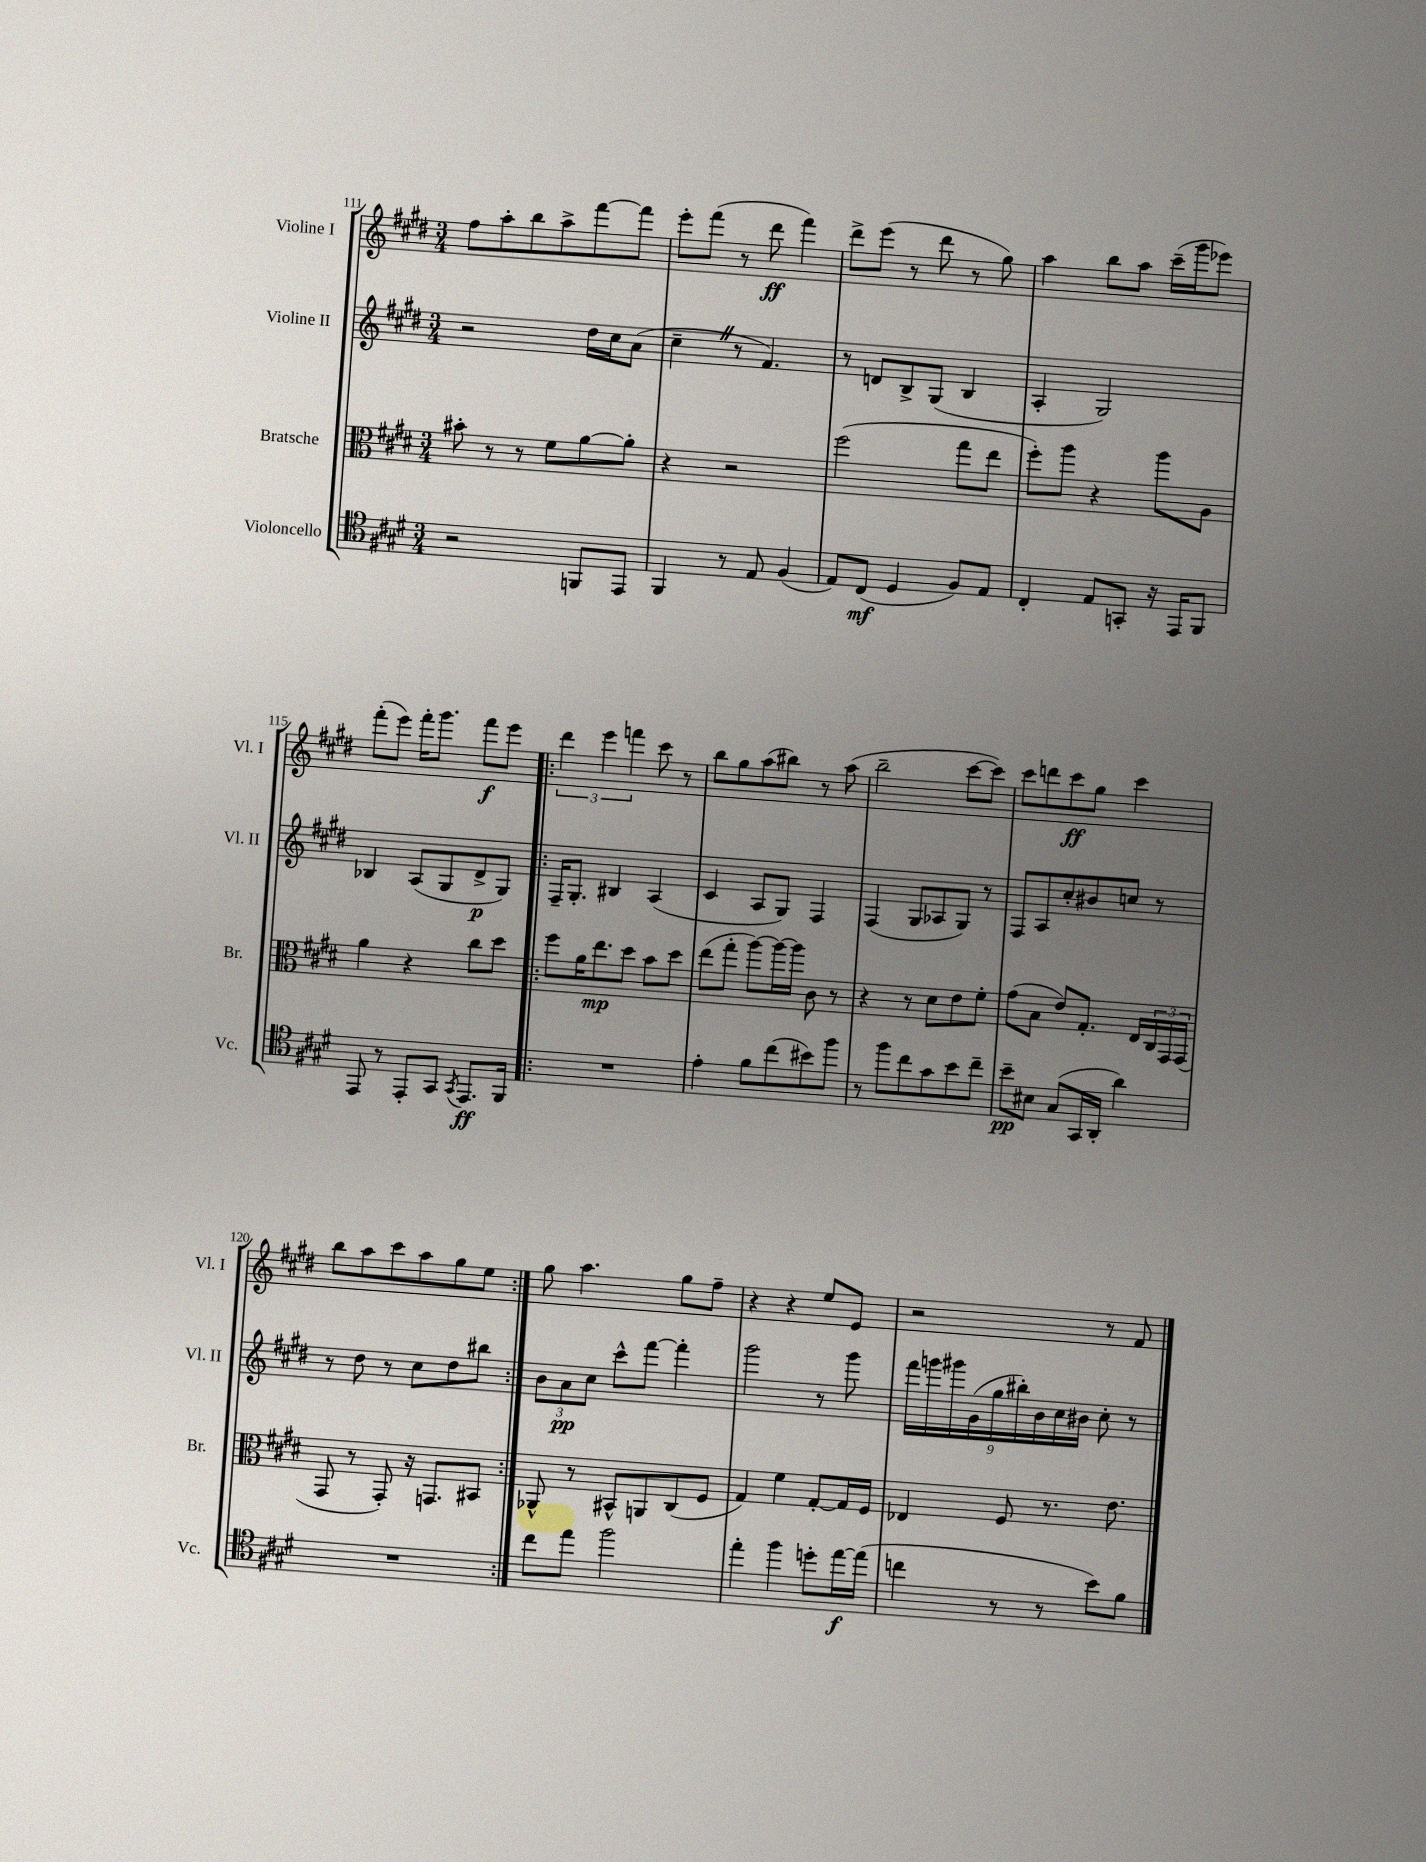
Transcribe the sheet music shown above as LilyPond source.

<<
\new StaffGroup <<
\new Staff = "s0" \with { instrumentName = "Violine I" shortInstrumentName = "Vl. I" } {
    \clef treble \key e \major \numericTimeSignature \time 3/4
    fis''8 a''8-. b''8 a''8-> fis'''8~ fis'''8 |
    e'''8-. fis'''8( r8 dis'''8\ff fis'''4) |
    dis'''8-> e'''8( r8 dis'''8 r8 gis''8) |
    a''4 b''8 a''8 cis'''16--( gis'''16 ees'''8) |
    fis'''8-.( e'''8) fis'''16-. gis'''8. fis'''8\f e'''8 |
    \repeat volta 2 { \tuplet 3/2 { dis'''4 e'''4 f'''4 } cis'''8 r8 |
    b''8 gis''8 a''8( bis''8) r8 a''8( |
    b''2-- cis'''8~ cis'''8) |
    cis'''8 d'''8 cis'''8\ff gis''8 cis'''4 |
    b''8 a''8 cis'''8 a''8 gis''8 e''8 | }
    gis''8 a''4. gis''8 fis''8-- |
    r4 r4 e''8 e'8 |
    r2 r8 fis'8 \bar "|." |
}
\new Staff = "s1" \with { instrumentName = "Violine II" shortInstrumentName = "Vl. II" } {
    \clef treble \key e \major \numericTimeSignature \time 3/4
    r2 dis''16 cis''16 a'8( |
    cis''4-- \once \override BreathingSign.text = \markup { \musicglyph "scripts.caesura.straight" } \breathe r8 fis'4.) |
    r8 d'8 b8-> gis8( b4 |
    a4-. gis2) |
    bes4 a8( gis8 dis'8->\p gis8) |
    \repeat volta 2 { fis16-- gis8.-. bis4 a4( |
    cis'4 a8 gis8) fis4 |
    fis4( gis8 aes8 gis8) r8 |
    fis8 a8 cis''8-. bis'8 c''8 r8 |
    r8 dis''8 r8 cis''8 dis''8 bis''8 | }
    \tuplet 3/2 { b'8 a'8\pp cis''8 } cis'''8-^ fis'''8~ fis'''4-. |
    gis'''2 r8 gis'''8 |
    \tuplet 9/8 { fis'''16 g'''16 gis'''16 gis'16( gis''16 bis''16-.) b'16 cis''16 bis'16 } cis''8-. r8 \bar "|." |
}
\new Staff = "s2" \with { instrumentName = "Bratsche" shortInstrumentName = "Br." } {
    \clef alto \key e \major \numericTimeSignature \time 3/4
    bis'8-. r8 r8 fis'8 a'8~ a'8-. |
    r4 r2 |
    fis''2( gis''8 e''8 |
    fis''8-.) a''8 r4 a''8 a8 |
    a'4 r4 cis''8 dis''8 |
    \repeat volta 2 { fis''8 a'16 e''8.\mp dis''8 b'8 dis''8 |
    e''8( gis''8-. a''8~) a''16~ a''16 cis'8 r8 |
    r4 r8 dis'8 e'8 fis'8-. |
    gis'8( b8 e'8) gis8.-. e16 \tuplet 3/2 { cis16 gis,16 gis,16( } |
    gis,8 r8 gis,8-.) r16 g,8. bis,8 | }
    aes,8-^ r8 bis,8-^ a,8 cis8( fis8 |
    gis4) fis'4 gis8~-. gis16 fis16 |
    ees4 fis8 r8. e'8. \bar "|." |
}
\new Staff = "s3" \with { instrumentName = "Violoncello" shortInstrumentName = "Vc." } {
    \clef tenor \key e \major \numericTimeSignature \time 3/4
    r2 f,8 e,8 |
    fis,4 r8 e8 fis4( |
    e8) cis8\mf( dis4 fis8) e8 |
    cis4-. e8 g,8-. r16 e,16 fis,8 |
    e,8 r8 e,8-. gis,8 \acciaccatura { gis,8 } e,8.\ff fis,16 |
    \repeat volta 2 { R2. |
    e'4-. fis'8 cis''8( bis'8) fis''8 |
    r8 fis''8 cis''8 gis'8 b'8 cis''8-- |
    b'8--\pp bis8 gis8( gis,16 a,16-. a'4) |
    R2. | }
    cis''8 e''8 fis''2 |
    e''4-. fis''4 d''8-. e''16~\f e''16( |
    c''4 r8 r8 b'8) fis'8 \bar "|." |
}
>>
>>
\layout { \context { \Score currentBarNumber = #111 } }
